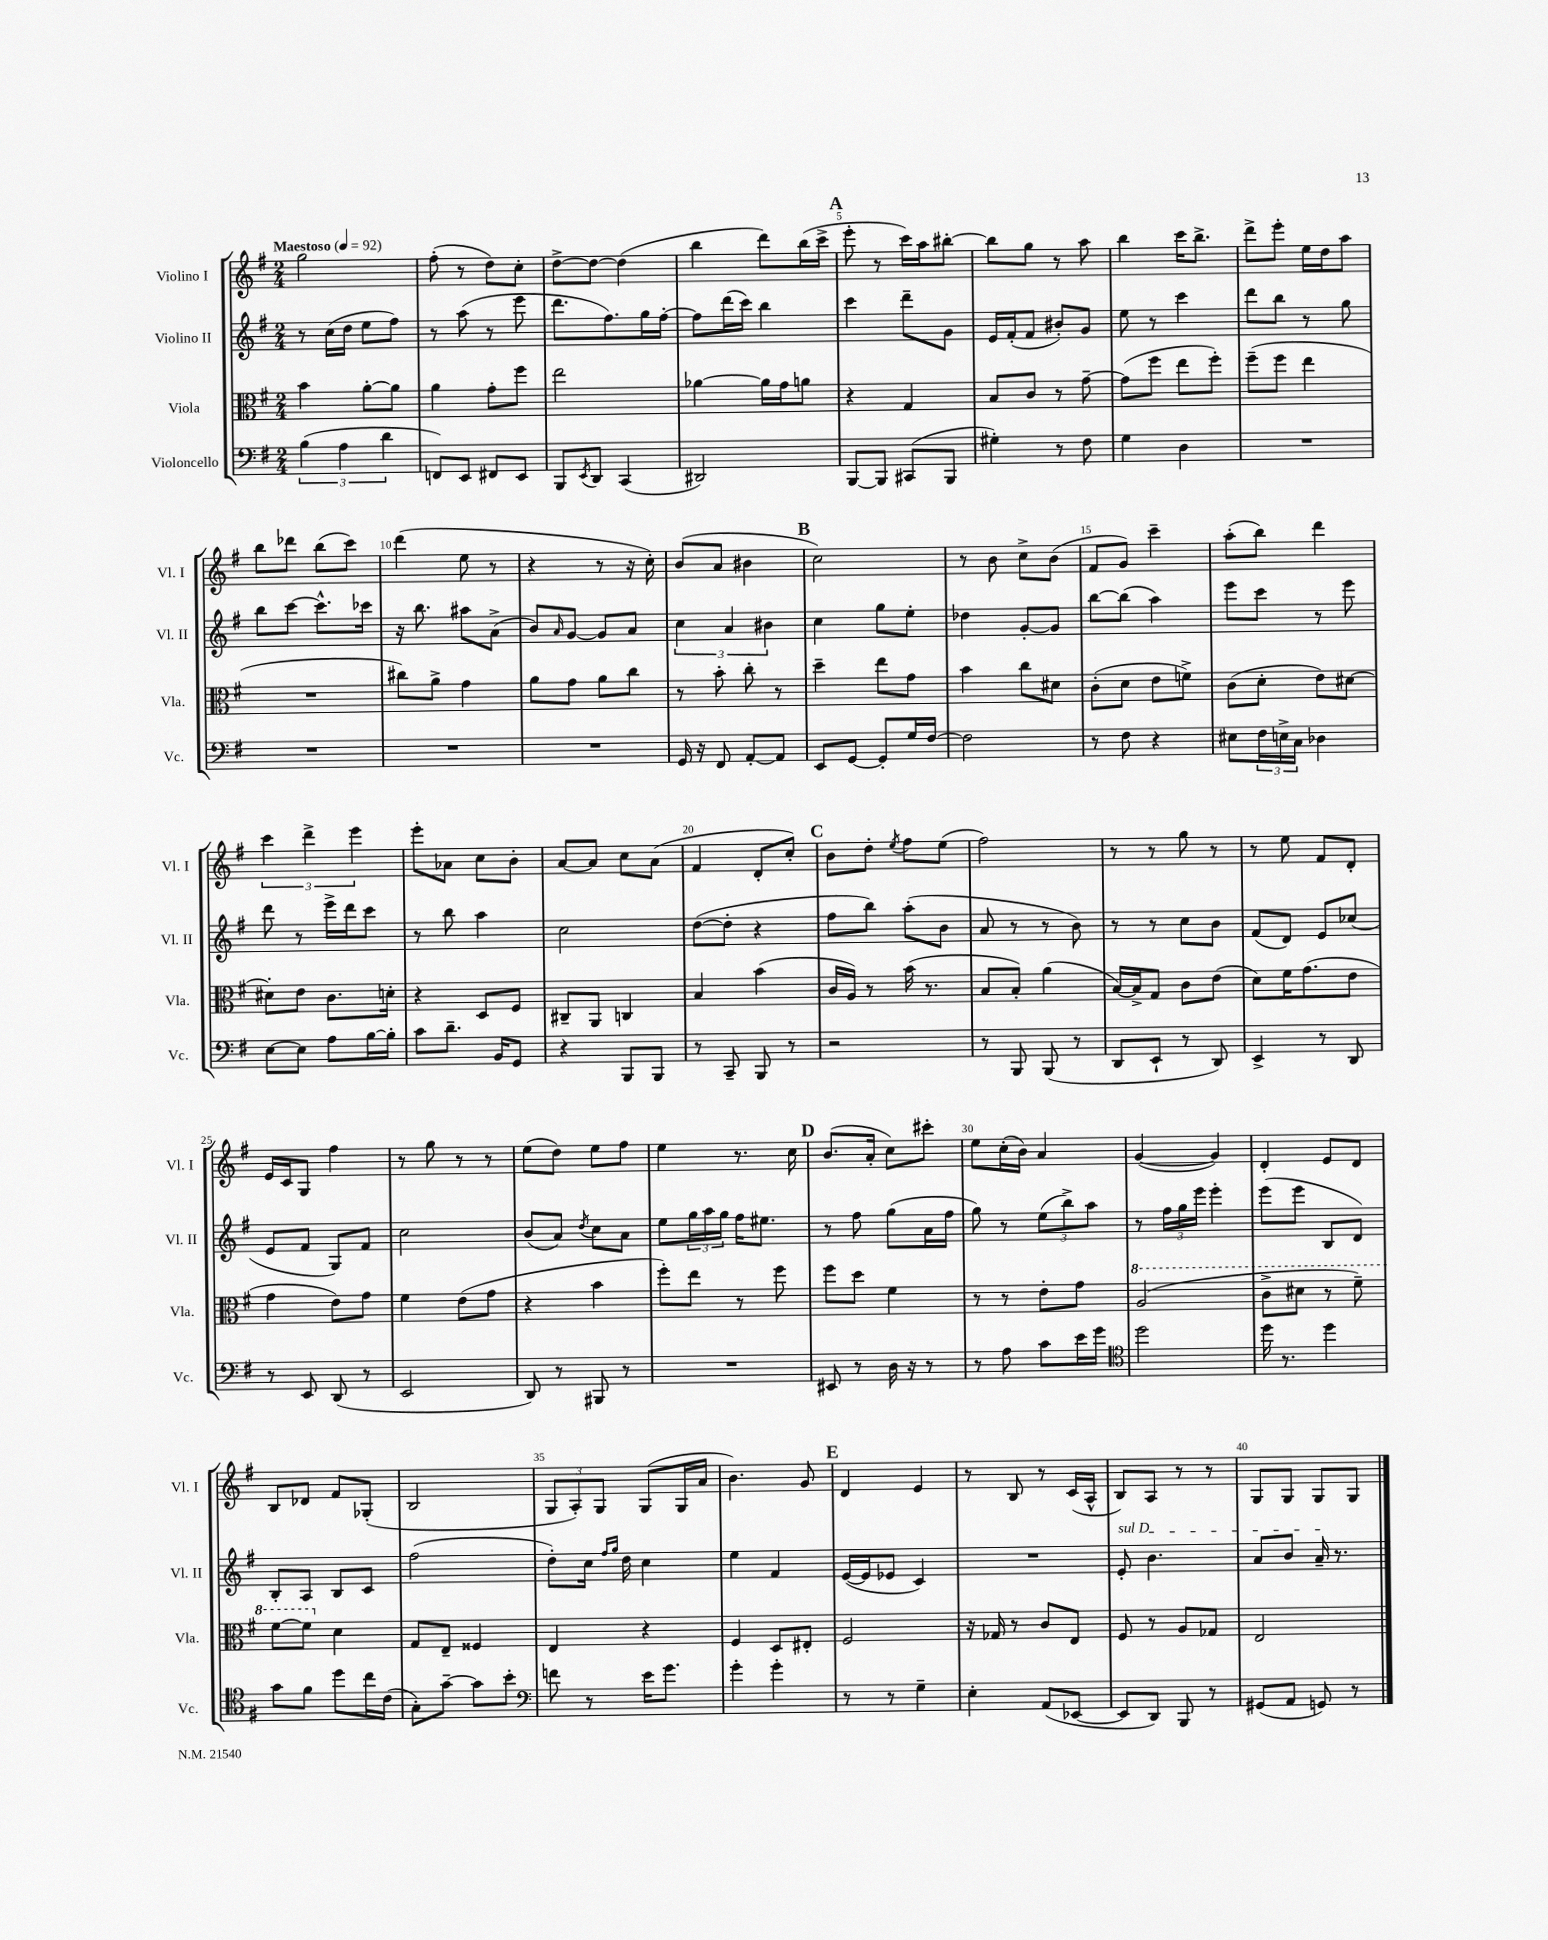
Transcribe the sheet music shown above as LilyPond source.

<<
\new StaffGroup <<
\new Staff = "s0" \with { instrumentName = "Violino I" shortInstrumentName = "Vl. I" } {
    \clef treble \key g \major \numericTimeSignature \time 2/4 \tempo "Maestoso" 4 = 92
    g''2 |
    fis''8-.( r8 d''8) c''8-. |
    d''8~-> d''8~ d''4( |
    b''4 d'''8) b''16( c'''16-> |
    \mark \markup { \bold "A" } e'''8-. r8 c'''16) a''16 bis''8~-. |
    bis''8 g''8 r8 a''8 |
    b''4 c'''16 b''8.-> |
    d'''8-> e'''8-. e''16 d''16 a''8 |
    b''8 des'''8 b''8( c'''8) |
    d'''4( e''8 r8 |
    r4 r8 r16 c''16-.) |
    b'8( a'8 bis'4 |
    \mark \markup { \bold "B" } c''2) |
    r8 b'8 c''8-> b'8( |
    fis'8 g'8) c'''4-- |
    a''8-.( b''8) d'''4 |
    \tuplet 3/2 { c'''4 d'''4-> e'''4 } |
    e'''8-. aes'8 c''8 b'8-. |
    a'8~ a'8 c''8 a'8( |
    fis'4 d'8-. c''8-.) |
    \mark \markup { \bold "C" } b'8 d''8-. \acciaccatura { e''8 } fis''8 e''8( |
    fis''2) |
    r8 r8 g''8 r8 |
    r8 e''8 fis'8 d'8-. |
    e'16 c'16 g8 fis''4 |
    r8 g''8 r8 r8 |
    e''8( d''8) e''8 fis''8 |
    e''4 r8. c''16 |
    \mark \markup { \bold "D" } b'8.( a'16-. c''8) cis'''8-. |
    e''8 c''16-.( b'16) a'4 |
    g'4~( g'4) |
    d'4-. e'8 d'8 |
    b8 des'8 fis'8 ges8-.( |
    b2 |
    \tuplet 3/2 { g8 a8-.) g8 } g8( g16 a'16 |
    b'4.) g'8 |
    \mark \markup { \bold "E" } d'4 e'4 |
    r8 b8 r8 c'16( a16-^ |
    b8) a8 r8 r8 |
    g8 g8 g8 g8 \bar "|." |
}
\new Staff = "s1" \with { instrumentName = "Violino II" shortInstrumentName = "Vl. II" } {
    \clef treble \key g \major \numericTimeSignature \time 2/4
    r8 c''16( d''16 e''8 fis''8) |
    r8 a''8( r8 e'''8 |
    d'''8. fis''8.) g''16 fis''16~-. |
    fis''8 d'''16( c'''16) b''4 |
    \mark \markup { \bold "A" } c'''4 d'''8-- g'8 |
    e'16 fis'16-.( fis'8 bis'8-.) g'8 |
    e''8 r8 c'''4 |
    d'''8 b''8 r8 g''8 |
    b''8 c'''8~ c'''8.-^ ces'''16 |
    r16 b''8. ais''8 a'8->( |
    b'8) \grace { a'16 } g'8~ g'8 a'8 |
    \tuplet 3/2 { c''4 a'4 bis'4 } |
    \mark \markup { \bold "B" } c''4 g''8 e''8-. |
    des''4 g'8~-. g'8 |
    b''8~ b''8( a''4) |
    e'''8 c'''8 r8 e'''8 |
    d'''8 r8 e'''16-> d'''16 c'''8 |
    r8 b''8 a''4 |
    c''2 |
    d''8~( d''8-. r4 |
    \mark \markup { \bold "C" } fis''8 b''8) a''8-.( b'8 |
    a'8 r8 r8 b'8) |
    r8 r8 c''8 b'8 |
    fis'8( d'8) e'8 ces''8( |
    e'8 fis'8 g8) fis'8 |
    c''2 |
    b'8( a'8) \acciaccatura { d''8 } c''8 a'8 |
    e''8 \tuplet 3/2 { g''16 a''16 g''16 } fis''16 eis''8. |
    \mark \markup { \bold "D" } r8 fis''8 g''8( a'16 fis''16 |
    g''8) r8 \tuplet 3/2 { e''8( b''8->) a''8 } |
    r8 \tuplet 3/2 { fis''16 g''16 e'''16 } e'''4-. |
    e'''8( e'''8 b8 d'8) |
    b8-. a8 b8 c'8 |
    fis''2( |
    d''8-.) c''16 \grace { fis''16 g''16 } d''16 c''4 |
    e''4 fis'4 |
    \mark \markup { \bold "E" } e'16~( e'16 ees'8 c'4) |
    R2 |
    \once \override TextSpanner.bound-details.left.text = \markup { \italic "sul D" } e'8-.\startTextSpan b'4. |
    a'8 b'8 a'16--\stopTextSpan r8. \bar "|." |
}
\new Staff = "s2" \with { instrumentName = "Viola" shortInstrumentName = "Vla." } {
    \clef alto \key g \major \numericTimeSignature \time 2/4
    b'4 a'8~-. a'8 |
    a'4 g'8-. fis''8 |
    e''2 |
    aes'4~ aes'16 g'16 a'8 |
    \mark \markup { \bold "A" } r4 g4 |
    b8 c'8 r8 g'8~-- |
    g'8( fis''8 e''8 fis''8-.) |
    fis''8--( fis''8 e''4 |
    R2 |
    cis''8) a'8-> g'4 |
    a'8 g'8 a'8 c''8 |
    r8 b'8-. c''8-. r8 |
    \mark \markup { \bold "B" } d''4-- e''8 g'8 |
    b'4 c''8 dis'8 |
    c'8-.( d'8 e'8 f'8->) |
    c'8( d'8-. e'8) dis'8~ |
    dis'8-. e'8 c'8. d'16-. |
    r4 d8 fis8 |
    cis8-- a,8 c4 |
    b4 b'4( |
    \mark \markup { \bold "C" } c'16 a16) r8 b'16( r8. |
    b8 b8-.) a'4( |
    b16~) b16-> g8 c'8 e'8( |
    d'8) fis'16 g'8.( e'8 |
    g'4 e'8) g'8 |
    fis'4 e'8( g'8 |
    r4 b'4 |
    fis''8-.) e''8 r8 fis''8 |
    \mark \markup { \bold "D" } fis''8 d''8 fis'4 |
    r8 r8 e'8-. g'8 |
    \ottava #1 a'2( |
    c''8-> dis''8 r8 fis''8--) |
    fis''8~ fis''8 \ottava #0 d'4 |
    g8 e8-- fisis4 |
    e4 r4 |
    fis4 d8 eis8-. |
    \mark \markup { \bold "E" } fis2 |
    r16 ges16 r8 c'8 e8 |
    fis8 r8 a8 ges8 |
    e2 \bar "|." |
}
\new Staff = "s3" \with { instrumentName = "Violoncello" shortInstrumentName = "Vc." } {
    \clef bass \key g \major \numericTimeSignature \time 2/4
    \tuplet 3/2 { b4( a4 d'4 } |
    f,8) e,8 fis,8 e,8 |
    b,,8 \acciaccatura { e,8 } d,8 c,4( |
    dis,2) |
    \mark \markup { \bold "A" } b,,8~ b,,8 cis,8( b,,8 |
    gis4-.) r8 fis8 |
    g4 d4 |
    R2 |
    R2 |
    R2 |
    R2 |
    g,16 r16 fis,8 a,8~-. a,8 |
    \mark \markup { \bold "B" } e,8 g,8~ g,8-. g16 fis16~ |
    fis2 |
    r8 fis8 r4 |
    eis8 \tuplet 3/2 { fis16 e16-> c16 } des4 |
    e8~ e8 a8 b16~ b16-. |
    c'8 d'8.-- b,16 g,8 |
    r4 b,,8 b,,8 |
    r8 c,8-- b,,8 r8 |
    \mark \markup { \bold "C" } r2 |
    r8 b,,8 b,,8( r8 |
    d,8 e,8-! r8 d,8) |
    e,4-> r8 d,8 |
    r8 e,8 d,8( r8 |
    e,2 |
    d,8) r8 bis,,8 r8 |
    R2 |
    \mark \markup { \bold "D" } eis,8 r8 d16 r16 r8 |
    r8 a8 c'8 e'16 g'16 |
    \clef tenor d''2 |
    d''16 r8. d''4 |
    g'8 fis'8 d''8 c''16 c'16( |
    g8-.) g'8~-- g'8 b'8-. |
    \clef bass f'8 r8 e'16 g'8. |
    g'4-. g'4-. |
    \mark \markup { \bold "E" } r8 r8 g4-- |
    e4-. a,8( ees,8~ |
    ees,8 d,8) b,,8 r8 |
    gis,8( a,8 g,8) r8 \bar "|." |
}
>>
>>
\layout { \context { \Score \override BarNumber.break-visibility = ##(#f #t #t) barNumberVisibility = #(every-nth-bar-number-visible 5) } }
